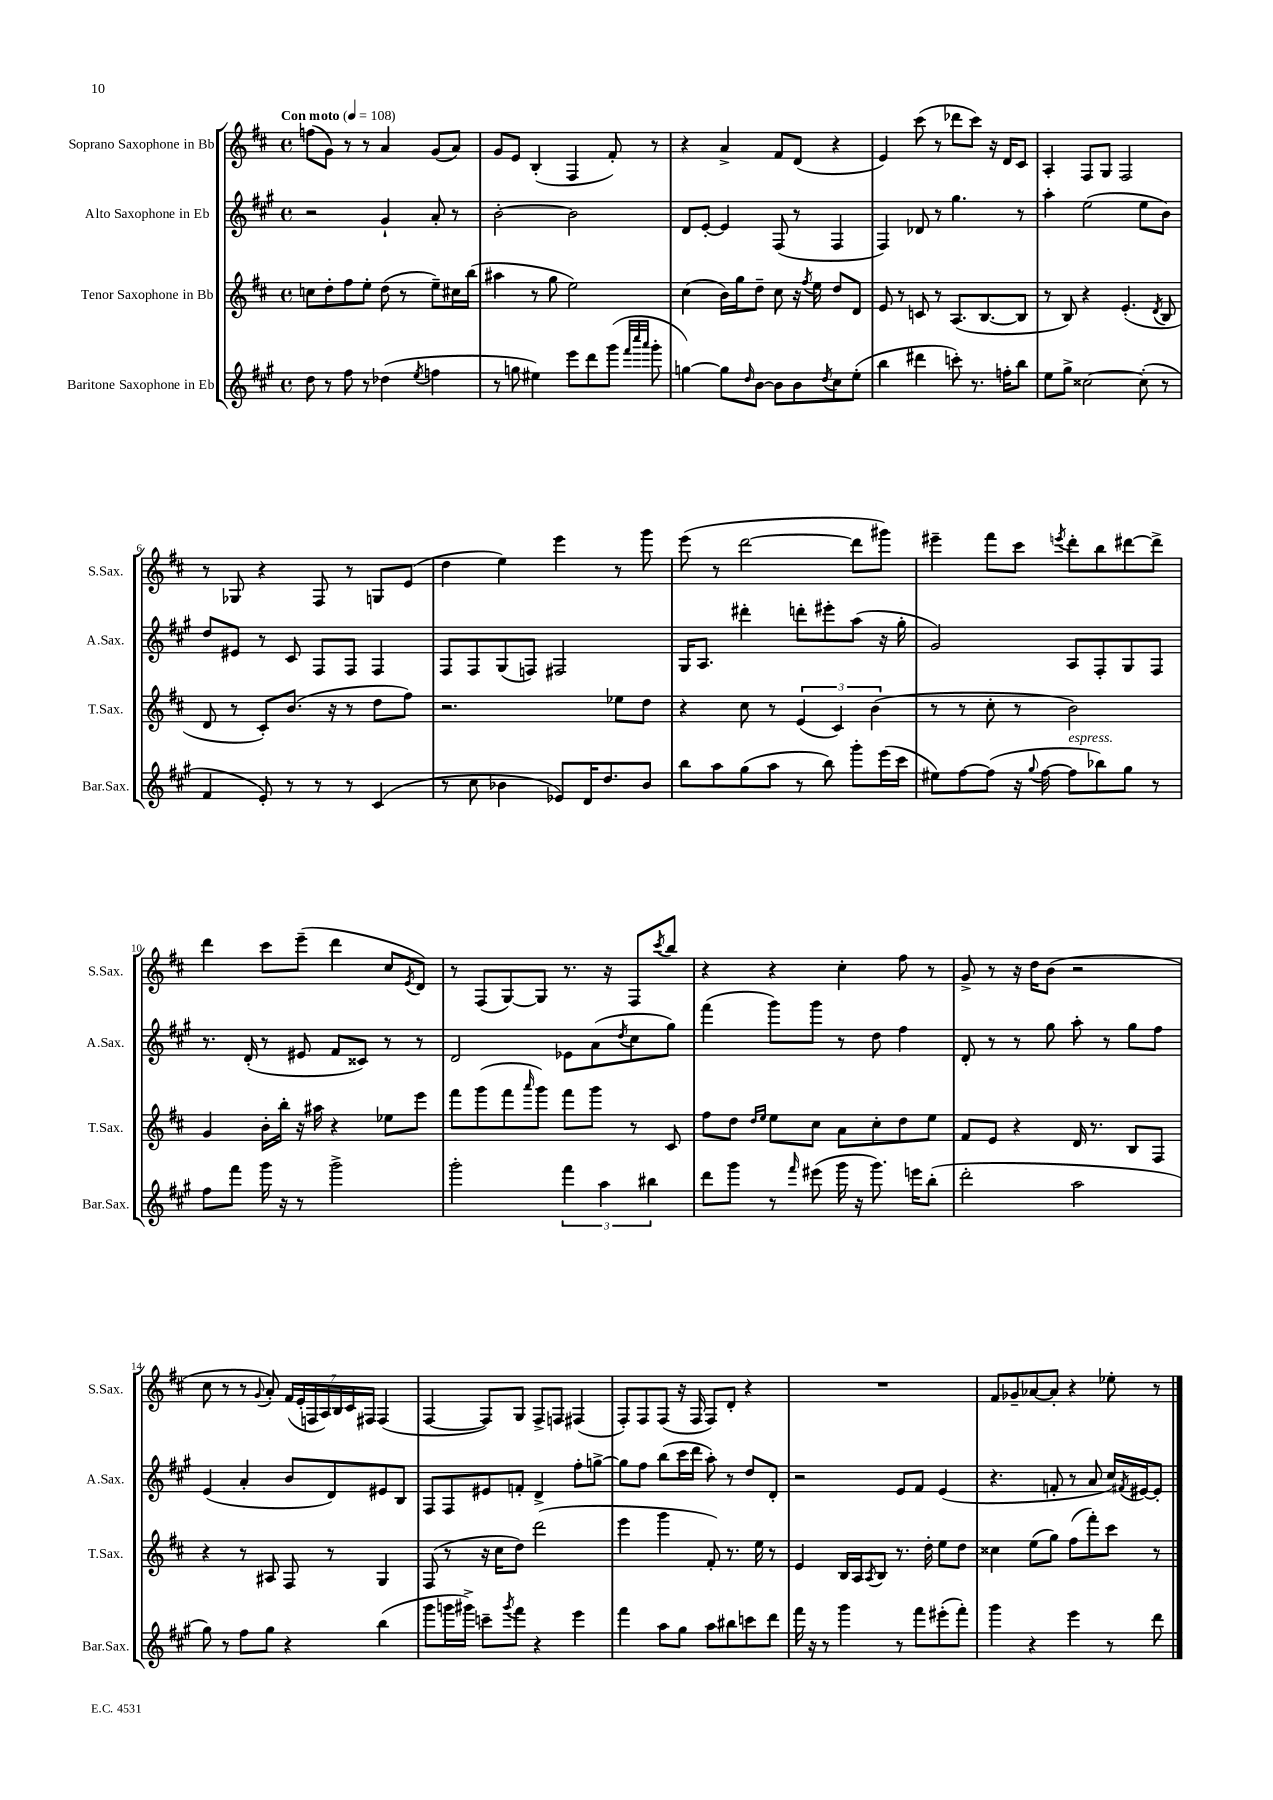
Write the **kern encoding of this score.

**kern	**kern	**kern	**kern
*staff4	*staff3	*staff2	*staff1
*clefG2	*clefG2	*clefG2	*clefG2
*k[f#c#g#]	*k[f#c#]	*k[f#c#g#]	*k[f#c#]
*M4/4	*M4/4	*M4/4	*M4/4
*met(c)	*met(c)	*met(c)	*met(c)
*MM108	*MM108	*MM108	*MM108
8dd	8cc	2r	(8ff
8r	8dd'	.	8g)
8ff#	8ff#	.	8r
8r	8ee'	.	8r
(4dd-	(8dd	4g#`	4a
.	8r	.	.
8qee	.	.	.
4ff	8ee~)	8a'	(8g
.	16cc#	8r	8a)
.	(16bb	.	.
=	=	=	=
8r	4aa#	[2b'	8g
8gg	.	.	8e
4ee#)	8r	.	(4B'
.	8gg	.	.
8eee	2ee)	2b]	4F#
8ddd	.	.	.
(8ggg#	.	.	8f#')
32qqfff#	.	.	.
32qqcccc#	.	.	.
32qqaaa	.	.	.
8ggg#'	.	.	8r
=	=	=	=
[4gg)	(4cc#	8d	4r
.	.	[8e'	.
8gg]	16b)	4e]	4a^
.	16gg	.	.
16qqdd	.	.	.
[8b	8dd~	.	.
8b]	8cc#	(8F#	8f#
8b	16r	8r	(8d
.	8qff#	.	.
.	16ee	.	.
8qdd	.	.	.
8cc#	8dd	4F#	4r
(8ee'	8d	.	.
=	=	=	=
4bb	8e	4F#)	4e)
.	8r	.	.
4ddd#	8c	8d-	(8ccc#
.	8r	8r	8r
8ccc')	(8.A	4.gg#	8ddd-
8.r	.	.	8ccc#)
.	[8.B	.	.
.	.	.	16r
16ff'	.	.	16d
8bb	8B]	8r	8c#
=	=	=	=
8ee	8r	4aa'	4A'
8gg#^	8B)	.	.
[2cc##	4r	(2ee	8F#
.	.	.	8G
.	(4.e'	.	2F#
(8cc##']	.	8ee	.
.	8qd	.	.
8r	8B	8b)	.
=	=	=	=
4f#	8d	8dd	8r
.	8r	8e#	8G-
8e')	8c#')	8r	4r
8r	(8.b	8c#	.
8r	.	8F#	8F#
.	16r	.	.
8r	8r	8F#	8r
(4c#	8dd	4F#	8G
.	8ff#)	.	(8e
=	=	=	=
8r	2.r	8F#	4dd
8cc#	.	8F#	.
4b-	.	(8G#	4ee)
.	.	8F)	.
8e-)	.	2F#	4eee
16d	.	.	.
8.dd	.	.	.
.	8ee-	.	8r
8b-	8dd	.	8ggg
=	=	=	=
8bb	4r	16G#	(8eee
.	.	8.A	.
8aa	.	.	8r
(8gg#	8cc#	4ddd#'	[2ddd
8aa	8r	.	.
8r	(6e	8ddd'	.
8bb)	.	8eee#'	.
.	6c#)	.	.
8ggg#'	.	(8aa	8ddd]
.	(6b	.	.
(16eee	.	16r	8ggg#)
16ccc#	.	16gg#'	.
=	=	=	=
8ee#)	8r	2g#)	4eee#~
[8ff#	8r	.	.
(8ff#]	8cc#'	.	8fff#
16r	8r	.	8ccc#
8qqgg#	.	.	.
[16ff#	.	.	.
.	.	.	8qeee
8ff#]	2b)	8A	8ddd'
8bb-)	.	8F#'	8bb
8gg#	.	8G#	[8ddd#
8r	.	8F#	8ddd#^]
=	=	=	=
8ff#	4g	8.r	4ddd
8fff#	.	.	.
.	.	(16d'	.
16ggg#	16b'	8r	8ccc#
16r	16bb'	.	.
8r	16r	8e#	(8eee~
.	16aa#	.	.
2ggg#^	4r	8f#	4ddd
.	.	8c##)	.
.	8ee-	8r	8cc#
.	.	.	8qe
.	8eee	8r	8d)
=	=	=	=
2ggg#'	8fff#	2d	8r
.	(8ggg	.	(8F#
.	8fff#	.	[8G)
.	16qqaaa	.	.
.	8ggg)	.	8G]
6fff#	8fff#	8e-	8.r
.	8ggg	(8a	.
6aa	.	.	.
.	.	.	16r
.	.	8qdd	.
.	8r	8cc#	8F#
6bb#	.	.	.
.	.	.	8qccc#
.	8c#	8gg#)	8bb
=	=	=	=
8ddd	8ff#	(4fff#	4r
8ggg#	8dd	.	.
.	16qqdd	.	.
.	16qqee	.	.
8r	8ee	8ggg#)	4r
16qqfff#	.	.	.
(8eee#	8cc#	8ggg#	.
16ggg#	8a	8r	4cc#'
16r	.	.	.
8.ggg#)	8cc#'	8dd	.
.	8dd	4ff#	8ff#
16eee	.	.	.
(8bb'	8ee	.	8r
=	=	=	=
2ddd'	8f#	8d'	8g^
.	8e	8r	8r
.	4r	8r	16r
.	.	.	16dd
.	.	8gg#	(8b
2aa	16d	8aa'	2r
.	8.r	.	.
.	.	8r	.
.	8B	8gg#	.
.	8F#	8ff#	.
=	=	=	=
8gg#)	4r	(4e	8cc#
8r	.	.	8r
8ff#	8r	4a'	8r
.	.	.	8qqg
8gg#	8A#	.	8a')
4r	8F#	8b	(28f#
.	.	.	28e'
.	.	.	28F
.	.	.	28A)
.	8r	8d)	.
.	.	.	28B
.	.	.	28c#
.	.	.	28F#
(4bb	4G	8e#	(4F#
.	.	8B	.
=	=	=	=
8ggg#	(8F#	8F#	[4F#
16ggg	8r	8F#	.
16ggg#^)	.	.	.
8ccc~	16r	8e#	8F#])
.	16cc#	.	.
8qggg#	.	.	.
8fff#	8dd)	8f'	8G
4r	(2ddd	4d^	8F#^
.	.	.	8F
4eee	.	8ff#'	(4F#
.	.	[8gg^	.
=	=	=	=
4fff#	4eee	8gg]	8F#')
.	.	8ff#	8F#
8aa	4ggg	(8bb	(8F#
8gg#	.	16ccc#	16r
.	.	16ddd	16F#
8aa	8f#')	8aa')	8F#)
8bb#	8.r	8r	8d'
8ccc	.	8dd	4r
.	16ee	.	.
8ddd	8r	8d'	.
=	=	=	=
16fff#	4e	2r	1r
16r	.	.	.
8r	.	.	.
4ggg#	16B	.	.
.	16A	.	.
.	8qA	.	.
.	8B	.	.
8r	8.r	8e	.
8fff#	.	8f#	.
.	16dd'	.	.
(8eee#'	8ee	(4e	.
8fff#')	8dd	.	.
=	=	=	=
4ggg#	4cc##	4.r	8f#
.	.	.	8g-~
4r	(8ee	.	[8a-
.	8gg)	8f'	8a-']
4eee	(8ff#	8r	4r
.	8fff#')	8a	.
8r	8ccc#	16cc#)	8ee-'
.	.	8qf#	.
.	.	[16e#	.
8ddd	8r	8e#']	8r
==	==	==	==
*-	*-	*-	*-
